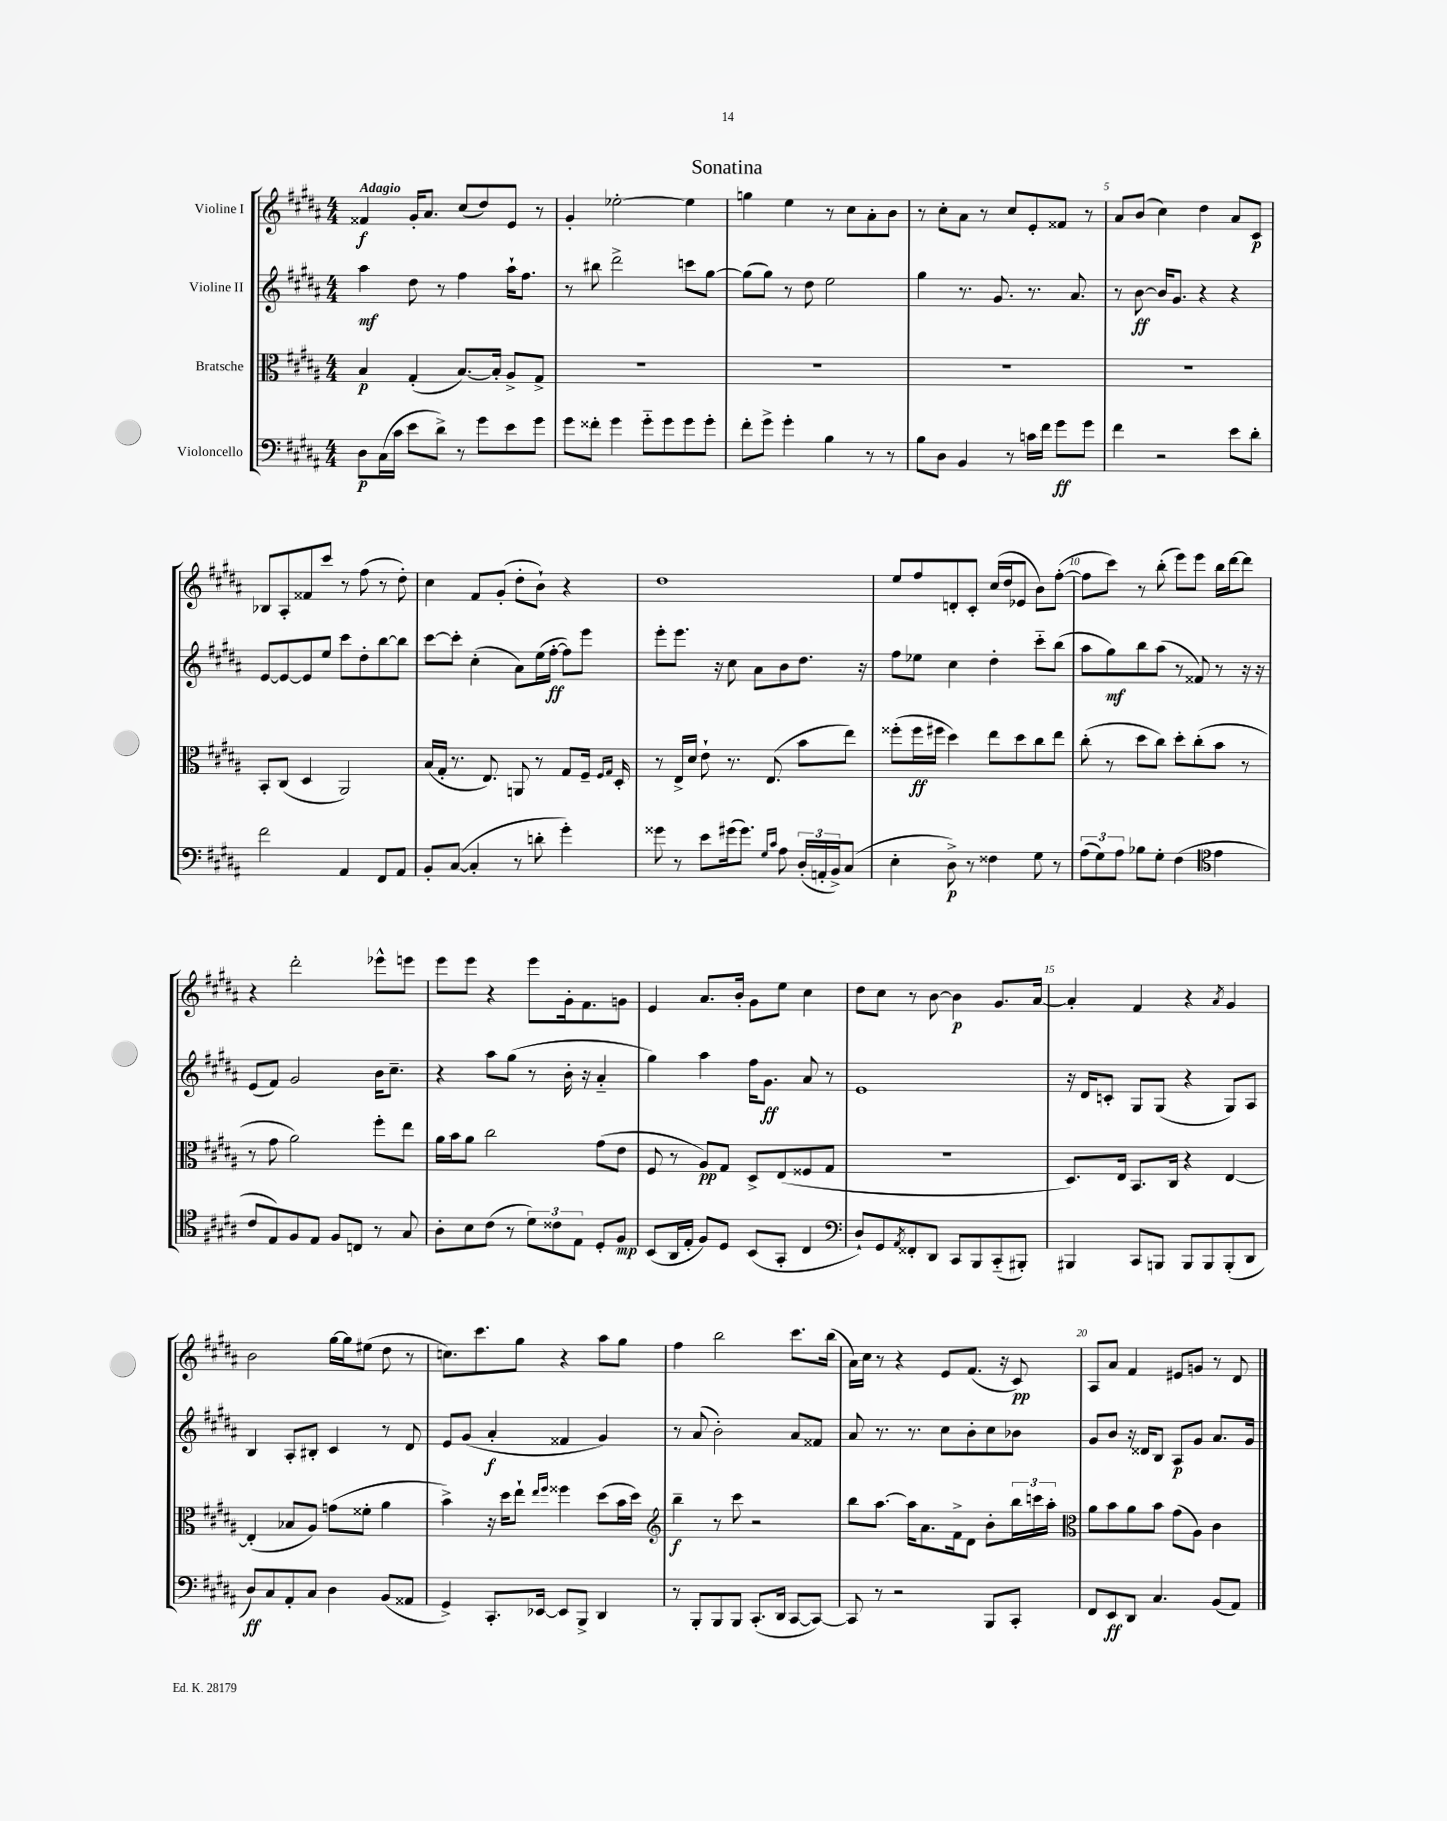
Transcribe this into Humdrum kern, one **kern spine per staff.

**kern	**dynam	**kern	**dynam	**kern	**dynam	**kern	**dynam
*part4	*part4	*part3	*part3	*part2	*part2	*part1	*part1
*staff4	*staff4	*staff3	*staff3	*staff2	*staff2	*staff1	*staff1
*I"Violoncello	*	*I"Bratsche	*	*I"Violine II	*	*I"Violine I	*
*clefF4	*	*clefC3	*	*clefG2	*	*clefG2	*
*k[f#c#g#d#a#]	*	*k[f#c#g#d#a#]	*	*k[f#c#g#d#a#]	*	*k[f#c#g#d#a#]	*
*M4/4	*	*M4/4	*	*M4/4	*	*M4/4	*
=1	=1	=1	=1	=1	=1	=1	=1
!	!	!	!	!	!	!LO:TX:a:B:t=Adagio	!
8D#\L	p	4B/	p	4aa#\	mf	4f##X/	f
(16C#\L	.	.	.	.	.	.	.
16c#\JJ	.	.	.	.	.	.	.
8e\L	.	(4G#'/	.	8dd#\	.	16g#'/KL	.
.	.	.	.	.	.	8.a#/J	.
8d#^\J)	.	.	.	8r	.	.	.
8r	.	[8.B/L)	.	4ff#\	.	(8cc#/L	.
8g#\L	.	.	.	.	.	8dd#/)	.
.	.	16B'/Jk]	.	.	.	.	.
8e\	.	8A#^/L	.	16aa#`\KL	.	8e/J	.
.	.	.	.	8.ff#\J	.	.	.
8g#\J	.	8G#^/J	.	.	.	8r	.
=2	=2	=2	=2	=2	=2	=2	=2
8g#\L	.	1r	.	8r	.	4g#'/	.
8f##X'\J	.	.	.	8bb#X\	.	.	.
4g#\	.	.	.	2ddd#^\	.	[2ee-X'\	.
8g#\L	.	.	.	.	.	.	.
8g#\	.	.	.	.	.	.	.
8g#\	.	.	.	8cccn\L	.	4ee-\]	.
8g#'\J	.	.	.	[8gg#\J	.	.	.
=3	=3	=3	=3	=3	=3	=3	=3
8f#'\L	.	1r	.	(8gg#\L]	.	4ggn\	.
8g#^\J	.	.	.	8gg#\J)	.	.	.
4g#'\	.	.	.	8r	.	4ee\	.
.	.	.	.	8dd#\	.	.	.
4B\	.	.	.	2ee\	.	8r	.
.	.	.	.	.	.	8cc#\L	.
8r	.	.	.	.	.	8a#'\	.
8r	.	.	.	.	.	8b\J	.
=4	=4	=4	=4	=4	=4	=4	=4
8B\L	.	1r	.	4gg#\	.	8r	.
8D#\J	.	.	.	.	.	8cc#'\L	.
4BB/	.	.	.	8.r	.	8a#\J	.
.	.	.	.	.	.	8r	.
.	.	.	.	8.g#/	.	.	.
8r	.	.	.	.	.	8cc#/L	.
16cn\LL	.	.	.	8.r	.	8e'/	.
16f#\JJ	.	.	.	.	.	.	.
8g#\L	ff	.	.	.	.	8f##X/J	.
.	.	.	.	8.a#/	.	.	.
8g#\J	.	.	.	.	.	8r	.
=5	=5	=5	=5	=5	=5	=5	=5
4f#\	.	1r	.	8r	.	8a#/L	.
.	.	.	.	[8b\	ff	(8b/J	.
2r	.	.	.	16b/KL]	.	4cc#\)	.
.	.	.	.	8.g#/J	.	.	.
.	.	.	.	4r	.	4dd#\	.
8e\L	.	.	.	4r	.	8a#/L	.
8d#'\J	.	.	.	.	.	8c#/J	p
!!LO:LB:g=z
=6	=6	=6	=6	=6	=6	=6	=6
2f#\	.	8BB'/L	.	[8e/L	.	8B-X/L	.
.	.	(8C#/J	.	8e/_	.	8A#'/	.
.	.	4D#/	.	8e/]	.	8f##X/	.
.	.	.	.	8ee/J	.	8ccc#/J	.
4AA#/	.	2AA#/)	.	8ccc#\L	.	8r	.
.	.	.	.	8dd#'\	.	(8ff#\	.
8FF#/L	.	.	.	[8bb\	.	8r	.
8AA#/J	.	.	.	8bb\J]	.	8dd#'\)	.
=7	=7	=7	=7	=7	=7	=7	=7
8BB'/L	.	(16B/LL	.	[8ccc#\L	.	4cc#\	.
.	.	16G#'/JJ	.	.	.	.	.
([8C#/J	.	8.r	.	8ccc#'\J]	.	.	.
4C#'/]	.	.	.	(4cc#'\	.	8f#/L	.
.	.	8.E/)	.	.	.	.	.
.	.	.	.	.	.	(8g#'/J	.
8r	.	8AAn/	.	8a#\L)	.	8dd#'\L	.
8dn'\	.	8r	.	(16ee\L	.	8b`\J)	.
.	.	.	.	[16ff#'\JJ	ff	.	.
4g#'\)	.	8G#/L	.	8ff#\L])	.	4r	.
.	.	16F#~/Jk	.	8eee\J	.	.	.
.	.	16qqF#/LL	.	.	.	.	.
.	.	16qqG#/JJ	.	.	.	.	.
.	.	16D#'/	.	.	.	.	.
=8	=8	=8	=8	=8	=8	=8	=8
8g##X\	.	8r	.	8eee'\L	.	1dd#	.
8r	.	16E^/LL	.	8.eee\J	.	.	.
.	.	16d#/JJ	.	.	.	.	.
8e\L	.	8e`\	.	.	.	.	.
.	.	.	.	16r	.	.	.
(16g#X\k	.	8.r	.	8cc#\	.	.	.
8.g#\J)	.	.	.	.	.	.	.
.	.	.	.	8a#\L	.	.	.
.	.	(8.E/	.	.	.	.	.
16qqG#/LL	.	.	.	.	.	.	.
16qqc#/JJ	.	.	.	.	.	.	.
8A#\	.	.	.	8b\	.	.	.
(24D#'/LL	.	8b\L	.	8.dd#\J	.	.	.
24AAn'/	.	.	.	.	.	.	.
24BB^/J)	.	.	.	.	.	.	.
(8C#/J	.	8ee\J)	.	.	.	.	.
.	.	.	.	16r	.	.	.
=9	=9	=9	=9	=9	=9	=9	=9
4E'\	.	(8ff##X'\L	.	8ff#\L	.	8ee/L	.
.	.	16ff##\L	ff	8ee-X\J	.	8ff#/	.
.	.	16ff#X\JJ	.	.	.	.	.
8D#^\)	p	4dd#\)	.	4cc#\	.	8dn'/	.
8r	.	.	.	.	.	8c#'/J	.
4F##X\	.	8ee\L	.	4dd#'\	.	(16cc#/LL	.
.	.	.	.	.	.	16dd#/J	.
.	.	8dd#\	.	.	.	8e-X/J	.
8G#\	.	8cc#\	.	8ccc#\L	.	8b\L)	.
8r	.	8ee\J	.	(8bb\J	.	([8ff#'\J	.
=10	=10	=10	=10	=10	=10	=10	=10
(12A#\L	.	(8cc#'\	.	8aa#\L	.	8ff#\L]	.
12G#\)	.	.	.	.	.	.	.
.	.	8r	.	8gg#\)	mf	8ccc#\J)	.
12A#\J	.	.	.	.	.	.	.
8B-X\L	.	8dd#\L	.	8bb\	.	8r	.
8G#'\J	.	8cc#\J)	.	(8aa#\J	.	(8bb'\	.
(4F#\	.	8dd#'\L	.	8r	.	8eee\L)	.
.	.	(8cc#'\	.	8f##X/)	.	8eee\J	.
*clefC4	*	*	*	*	*	*	*
4e\	.	8b\J	.	8r	.	16bb\LL	.
.	.	.	.	.	.	[16ddd#\J	.
.	.	8r	.	16r	.	8ddd#\J]	.
.	.	.	.	16r	.	.	.
!!LO:LB:g=z
=11	=11	=11	=11	=11	=11	=11	=11
8c#/L	.	8r	.	(8e/L	.	4r	.
8E/)	.	8g#\	.	8f#/J)	.	.	.
8F#/	.	2a#\)	.	2g#/	.	2ddd#'\	.
8E/J	.	.	.	.	.	.	.
8F#/L	.	.	.	.	.	.	.
8Cn/J	.	.	.	.	.	.	.
8r	.	8ff#'\L	.	16b\KL	.	8eee-X^^\L	.
.	.	.	.	8.cc#~\J	.	.	.
8G#/	.	8ee\J	.	.	.	8eeen\J	.
=12	=12	=12	=12	=12	=12	=12	=12
8A#'\L	.	16a#\LL	.	4r	.	8eee\L	.
.	.	16b\J	.	.	.	.	.
8B\	.	8a#\J	.	.	.	8eee\J	.
(8c#\J	.	2cc#\	.	8aa#\L	.	4r	.
8r	.	.	.	(8gg#\J	.	.	.
12d#\L)	.	.	.	8r	.	8eee\L	.
12c##X\	.	.	.	.	.	.	.
.	.	.	.	16b'\	.	16g#'\k	.
12E\J	.	.	.	.	.	.	.
.	.	.	.	16r	.	8.f#\	.
8D#'/L	.	(8g#\L	.	4a#/	.	.	.
8F#/J	mp	8e\J	.	.	.	8gn\J	.
=13	=13	=13	=13	=13	=13	=13	=13
(8BB/L	.	8F#/	.	4gg#\)	.	4e/	.
16AA#/L	.	8r	.	.	.	.	.
16E'/JJ	.	.	.	.	.	.	.
8F#/L)	.	8A#/L)	pp	4aa#\	.	8.a#/L	.
8D#/J	.	8G#/J	.	.	.	.	.
.	.	.	.	.	.	16b'/Jk	.
(8BB/L	.	8D#^/L	.	16ff#\KL	.	8g#\L	.
.	.	.	.	8.g#\J	ff	.	.
8GG#'/J	.	(8E/	.	.	.	8ee\J	.
4C#/	.	8F##X/	.	8a#/	.	4cc#\	.
.	.	8G#/J	.	8r	.	.	.
=14	=14	=14	=14	=14	=14	=14	=14
*clefF4	*	*	*	*	*	*	*
8D#`/L)	.	1r	.	1e	.	8dd#\L	.
8GG#/	.	.	.	.	.	8cc#\J	.
8qAA#/	.	.	.	.	.	.	.
8FF##X'/	.	.	.	.	.	8r	.
8DD#/J	.	.	.	.	.	[8b\	.
8CC#/L	.	.	.	.	.	4b\]	p
8BBB/	.	.	.	.	.	.	.
(8CC#/	.	.	.	.	.	8.g#/L	.
8BBB#X'/J)	.	.	.	.	.	.	.
.	.	.	.	.	.	[16a#/Jk	.
=15	=15	=15	=15	=15	=15	=15	=15
4BBB#X/	.	8.D#/L)	.	16r	.	4a#'/]	.
.	.	.	.	16d#/KL	.	.	.
.	.	.	.	8cn'/J	.	.	.
.	.	16E/Jk	.	.	.	.	.
8CC#/L	.	8.BB/L	.	8G#/L	.	4f#/	.
8BBBn/J	.	.	.	(8G#/J	.	.	.
.	.	16C#/Jk	.	.	.	.	.
8BBB/L	.	4r	.	4r	.	4r	.
8BBB/	.	.	.	.	.	.	.
.	.	.	.	.	.	8qa#/	.
(8BBB'/	.	[4E/	.	8G#/L)	.	4g#/	.
8DD#/J	.	.	.	8A#/J	.	.	.
!!LO:LB:g=z
=16	=16	=16	=16	=16	=16	=16	=16
8D#/L)	ff	(4E'/]	.	4B/	.	2b\	.
8C#/	.	.	.	.	.	.	.
8AA#'/	.	8B-X/L	.	8A#'/L	.	.	.
8C#/J	.	8A#/J)	.	8B#X'/J	.	.	.
4D#\	.	(8gn\L	.	4c#/	.	[16gg#\LL	.
.	.	.	.	.	.	16gg#\J]	.
.	.	8f##X'\J	.	.	.	(8ee#X\J	.
(8BB/L	.	4a#\	.	8r	.	8dd#\	.
8AA##X/J	.	.	.	8d#/	.	8r	.
=17	=17	=17	=17	=17	=17	=17	=17
4GG#^/)	.	4b^\)	.	8e/L	.	8.ccn\L)	.
.	.	.	.	(8g#/J	.	.	.
.	.	.	.	.	.	8.ccc#\	.
8.CC#'/L	.	16r	.	4a#'/	f	.	.
.	.	16dd#\KL	.	.	.	.	.
.	.	8ee`\J	.	.	.	8gg#\J	.
[16EE-X/Jk	.	.	.	.	.	.	.
.	.	16qqee/LL	.	.	.	.	.
.	.	16qqff#/JJ	.	.	.	.	.
8EE-/L]	.	4ff##X\	.	4f##X/	.	4r	.
8BBB^/J	.	.	.	.	.	.	.
4DD#/	.	(8dd#\L	.	4g#/)	.	8aa#\L	.
.	.	16b\L	.	.	.	8gg#\J	.
.	.	16dd#\JJ)	.	.	.	.	.
=18	=18	=18	=18	=18	=18	=18	=18
*	*	*clefG2	*	*	*	*	*
8r	.	4bb~\	f	8r	.	4ff#\	.
8BBB'/L	.	.	.	(8a#/	.	.	.
8BBB/	.	8r	.	2b'\)	.	2bb\	.
8BBB/J	.	8ccc#\	.	.	.	.	.
(8.CC#'/L	.	2r	.	.	.	.	.
16DD#/Jk	.	.	.	.	.	.	.
[8CC#/L	.	.	.	8a#/L	.	8.ccc#\L	.
8CC#/J_)	.	.	.	8f##X/J	.	.	.
.	.	.	.	.	.	(16bb\Jk	.
=19	=19	=19	=19	=19	=19	=19	=19
8CC#/]	.	8bb\L	.	8a#/	.	16a#\LL)	.
.	.	.	.	.	.	16cc#\JJ	.
8r	.	[8.aa#\J	.	8.r	.	8r	.
2r	.	.	.	.	.	4r	.
.	.	16aa#\KL]	.	8.r	.	.	.
.	.	8.a#\	.	.	.	.	.
.	.	.	.	8cc#\L	.	8e/L	.
.	.	16f#^\k	.	.	.	.	.
.	.	8d#\J	.	8b'\	.	(8.f#/J	.
8BBB/L	.	8b'\L	.	8cc#\	.	.	.
.	.	.	.	.	.	16r	.
8CC#'/J	.	24bb\L	.	8b-X\J	.	8c#/)	pp
.	.	24cccn\	.	.	.	.	.
.	.	24aa#'\JJ	.	.	.	.	.
=20	=20	=20	=20	=20	=20	=20	=20
*	*	*clefC3	*	*	*	*	*
8FF#/L	.	8a#\L	.	8g#/L	.	8A#/L	.
8EE/	ff	8b\	.	8b/J	.	8a#/J	.
8DD#/J	.	8a#\	.	16r	.	4f#/	.
.	.	.	.	16d##X/KL	.	.	.
4.C#/	.	8b\J	.	8B/J	.	.	.
.	.	(8g#\L	.	8A#/L	p	8e#X/L	.
.	.	8A#\J)	.	8g#/J	.	8gn/J	.
(8BB/L	.	4c#\	.	8.a#/L	.	8r	.
8AA#/J)	.	.	.	.	.	8d#/	.
.	.	.	.	16g#/Jk	.	.	.
==	==	==	==	==	==	==	==
*-	*-	*-	*-	*-	*-	*-	*-
